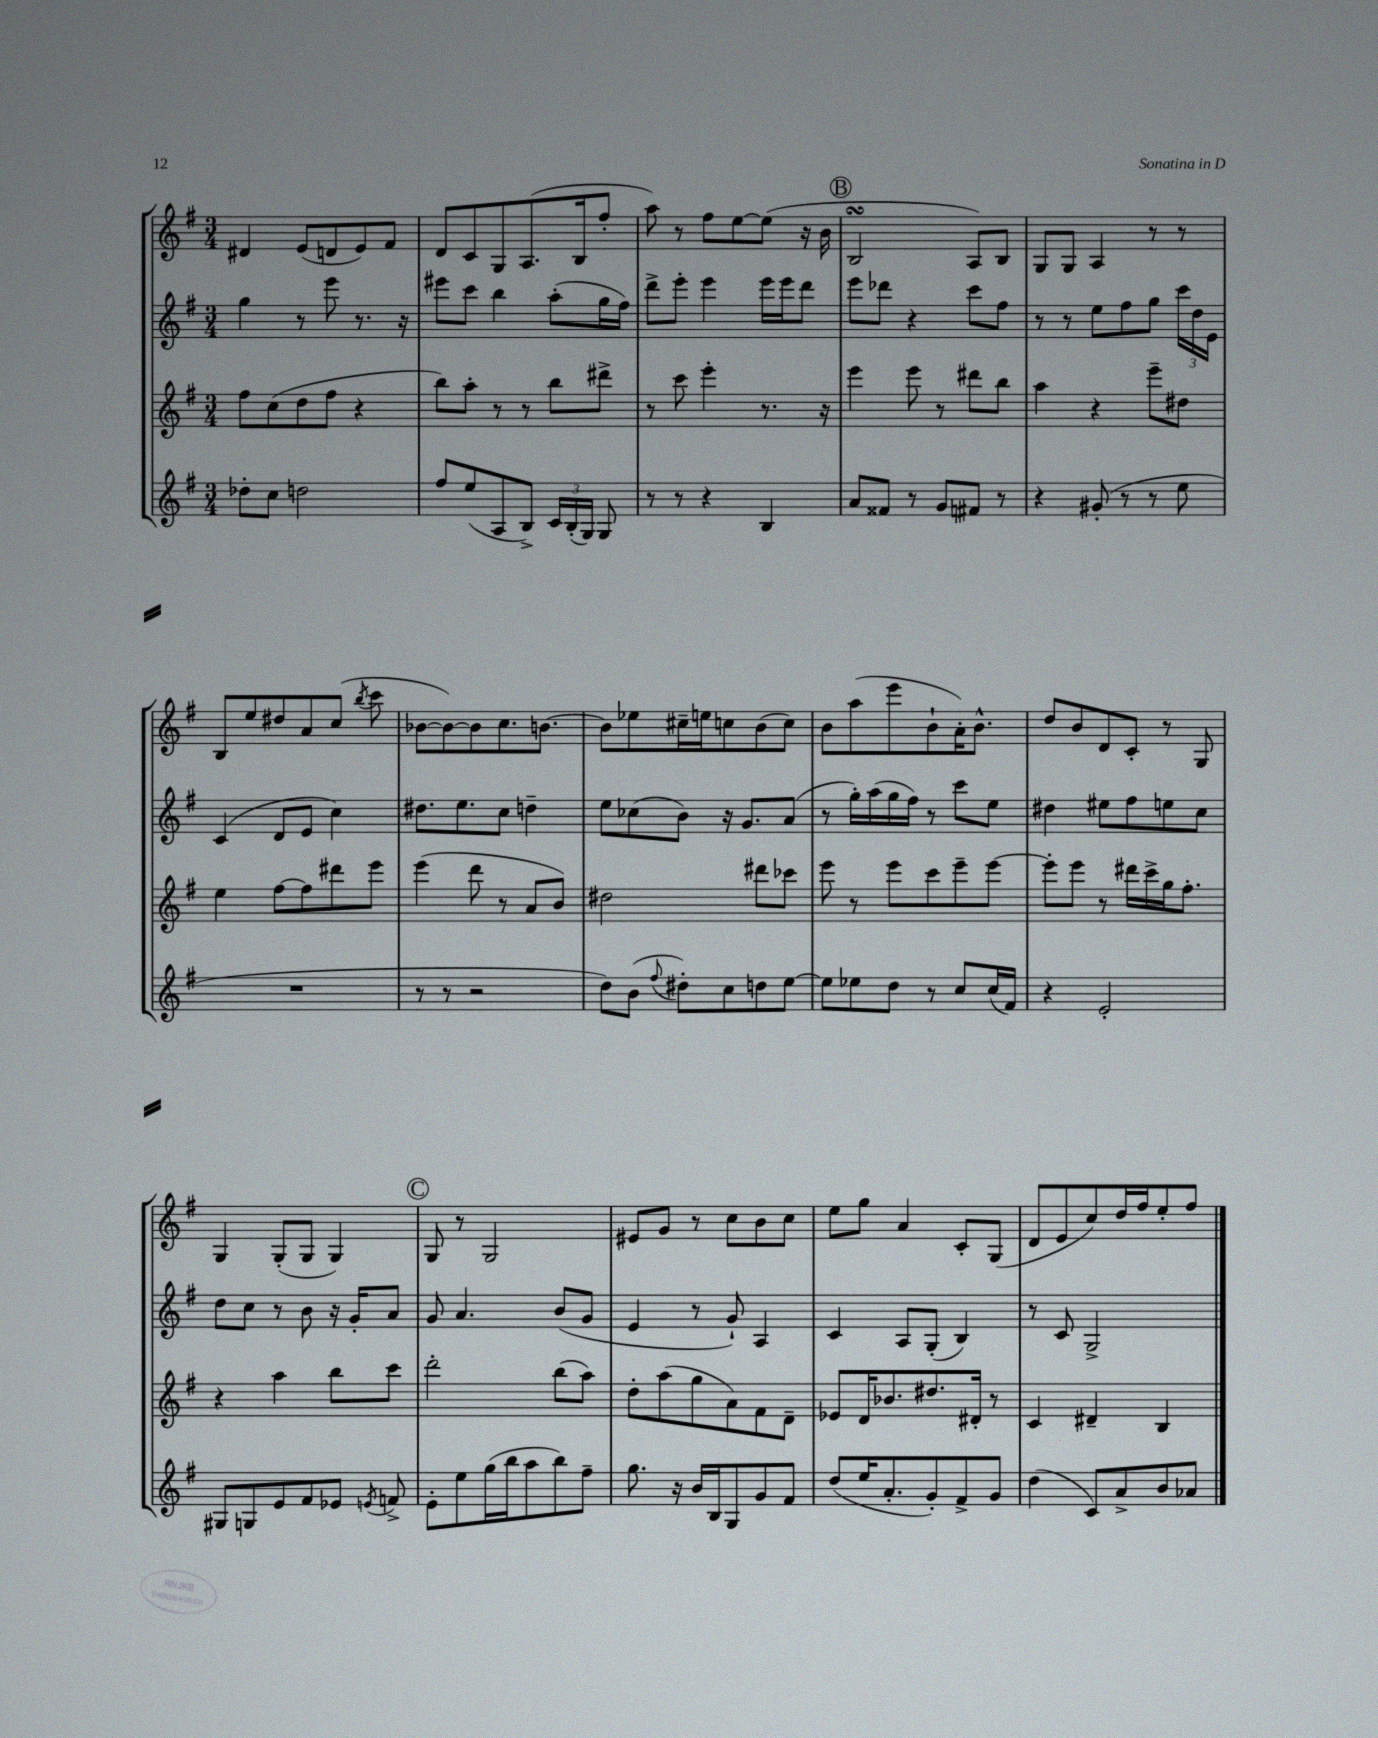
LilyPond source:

<<
\new StaffGroup <<
\new Staff = "s0" {
    \clef treble \key g \major \numericTimeSignature \time 3/4
    \autoBeamOff dis'4 e'8[( d'8 e'8) fis'8] |
    d'8[ c'8 g8 a8.( b16 fis''8]-. |
    a''8) r8 fis''8[ e''8~ e''8]( r16 b'16 |
    \mark \markup { \circle "B" } b2\turn a8[) b8] |
    g8[ g8] a4 r8 r8 |
    b8[ e''8 dis''8 a'8 c''8]( \acciaccatura { b''8 } c'''8 |
    bes'8[~ bes'8~) bes'8 c''8. b'8.]~ |
    b'8[ ees''8 cis''16-- e''16 c''8 b'8( c''8]) |
    b'8[ a''8( e'''8 b'8-! a'16-.) b'8.]-^ |
    d''8[ b'8 d'8 c'8]-. r8 g8 |
    g4 g8[-.( g8] g4) |
    \mark \markup { \circle "C" } g8 r8 g2 |
    eis'8[ g'8] r8 c''8[ b'8 c''8] |
    e''8[ g''8] a'4 c'8[-. g8]( |
    d'8[ e'8 c''8) d''16 fis''16 e''8-. fis''8] \bar "|." |
}
\new Staff = "s1" {
    \clef treble \key g \major \numericTimeSignature \time 3/4
    \autoBeamOff g''4 r8 e'''8 r8. r16 |
    eis'''8[ c'''8] b''4 a''8[-.( g''16 fis''16]) |
    d'''8[-> e'''8]-. e'''4 e'''16[ e'''16 d'''8] |
    \mark \markup { \circle "B" } e'''8[ des'''8] r4 c'''8[ fis''8] |
    r8 r8 e''8[ fis''8 g''8] \tuplet 3/2 { c'''16[ d''16 e'16] } |
    c'4( d'8[ e'8] c''4) |
    dis''8.[ e''8. c''8] d''4-- |
    e''8[ ces''8( b'8]) r16 g'8.[ a'8]( |
    r8 g''16[-.) a''16( g''16 fis''16]) r8 c'''8[ e''8] |
    dis''4 eis''8[ fis''8 e''8 c''8] |
    d''8[ c''8] r8 b'8 r16 g'16[-. a'8] |
    \mark \markup { \circle "C" } g'8 a'4. b'8[( g'8] |
    e'4 r8 g'8-!) a4 |
    c'4 a8[ g8]-.( b4) |
    r8 c'8 g2-> \bar "|." |
}
\new Staff = "s2" {
    \clef treble \key g \major \numericTimeSignature \time 3/4
    \autoBeamOff fis''8[ c''8( d''8 fis''8] r4 |
    b''8[) a''8]-. r8 r8 b''8[ dis'''8]-> |
    r8 c'''8 e'''4-. r8. r16 |
    \mark \markup { \circle "B" } e'''4 e'''8 r8 dis'''8[ b''8] |
    a''4 r4 e'''8[-- dis''8] |
    e''4 fis''8[~ fis''8 dis'''8 e'''8] |
    e'''4( d'''8 r8 a'8[ b'8]) |
    dis''2 dis'''8[ ces'''8] |
    e'''8 r8 e'''8[ c'''8 e'''8-- e'''8]~ |
    e'''8[-. e'''8] r8 dis'''16[ c'''16-> g''16 fis''8.]-. |
    r4 a''4 b''8[ c'''8] |
    \mark \markup { \circle "C" } d'''2-. b''8[( a''8]) |
    d''8[-. a''8( g''8 a'8) fis'8 d'8]-- |
    ees'8[ d'16 bes'8. dis''8. dis'16]-. r8 |
    c'4 dis'4-- b4 \bar "|." |
}
\new Staff = "s3" {
    \clef treble \key g \major \numericTimeSignature \time 3/4
    \autoBeamOff des''8[-. c''8] d''2 |
    fis''8[ e''8( a8 b8]->) \tuplet 3/2 { c'16[ b16-.( g16]) } g8 |
    r8 r8 r4 b4 |
    \mark \markup { \circle "B" } a'8[ fisis'8] r8 g'8[ fis'8] r8 |
    r4 gis'8-.( r8 r8 e''8 |
    R2. |
    r8 r8 r2 |
    d''8[) b'8]( \appoggiatura { fis''8 } dis''8[-.) c''8 d''8 e''8]~ |
    e''8[ ees''8 d''8] r8 c''8[ c''16( fis'16]) |
    r4 e'2-. |
    gis8[ g8 e'8 fis'8 ees'8] \acciaccatura { e'8 } f'8-> |
    \mark \markup { \circle "C" } e'8[-. e''8 g''16( b''16 a''8 b''8) fis''8]-- |
    g''8. r16 b'16[ b16 g8 g'8 fis'8] |
    d''8[( e''16 a'8.-. g'8-.) fis'8-> g'8] |
    d''4( c'8[) a'8-> b'8 aes'8] \bar "|." |
}
>>
>>
\layout { \context { \Score \remove "Bar_number_engraver" } }
